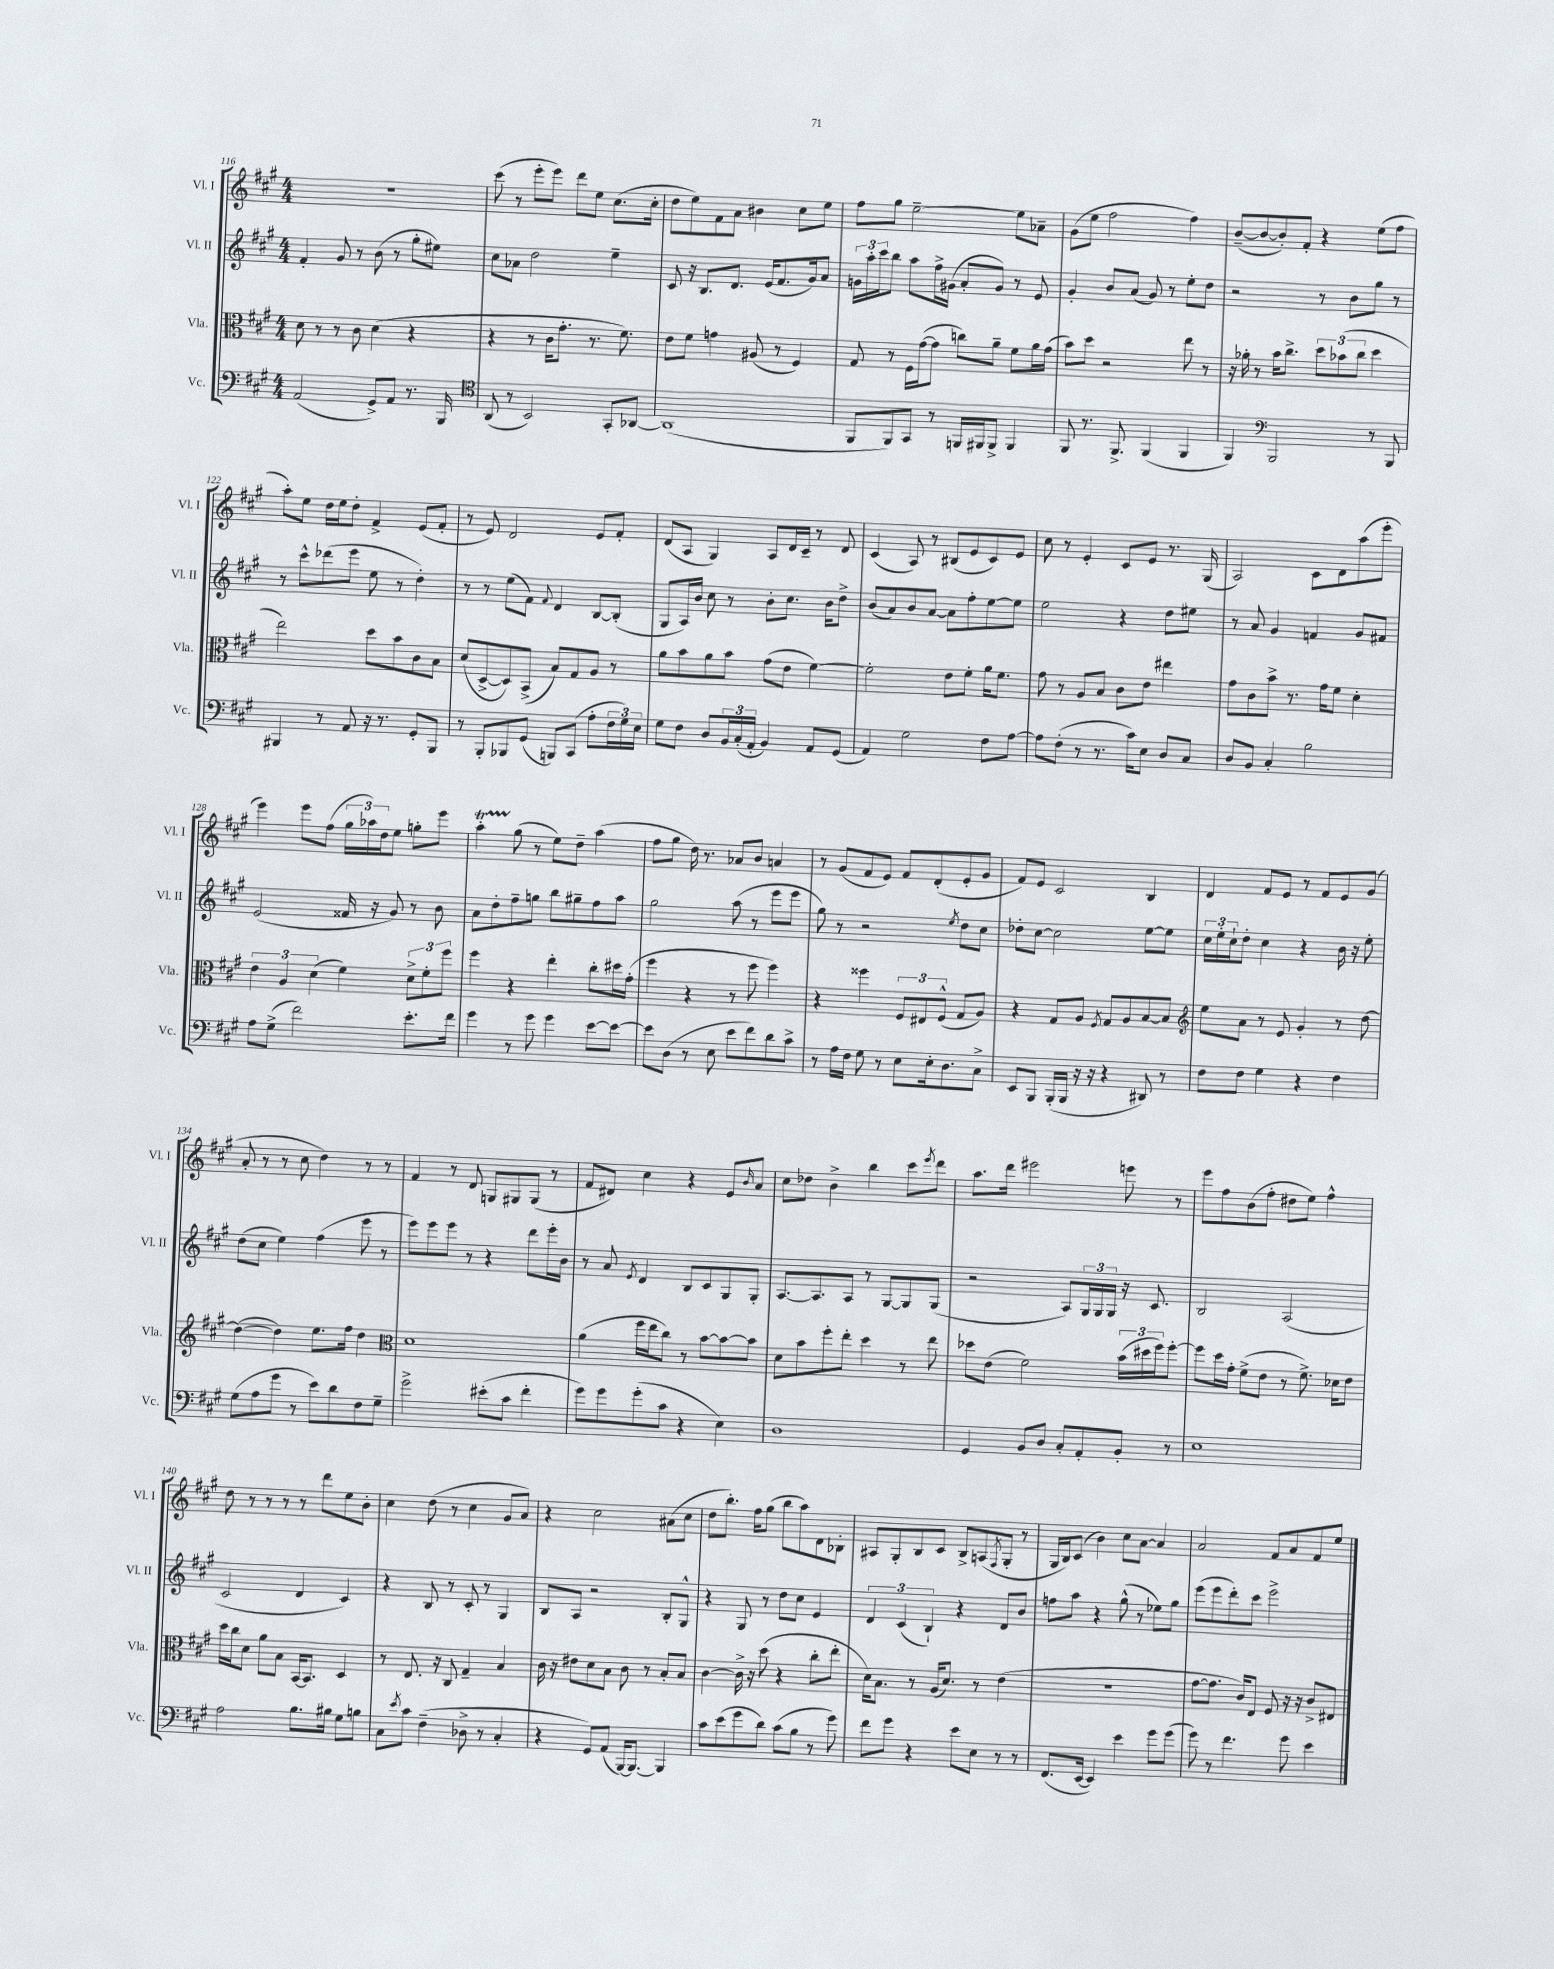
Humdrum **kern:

**kern	**kern	**kern	**kern
*staff4	*staff3	*staff2	*staff1
*clefF4	*clefC3	*clefG2	*clefG2
*k[f#c#g#]	*k[f#c#g#]	*k[f#c#g#]	*k[f#c#g#]
*M4/4	*M4/4	*M4/4	*M4/4
(2AA	8d	4f#'	1r
.	8r	.	.
.	8r	8g#	.
.	8c#	8r	.
8GG#^)	(4d	(8b	.
8AA	.	8r	.
8.r	4r	8gg#'	.
.	.	8ee#)	.
16BBB	.	.	.
=	=	=	=
*clefC4	*	*	*
(8AA	4r	8cc#	(8ccc#
8r	.	8a-	8r
2BB)	8r	2dd	8eee'
.	16c#	.	8eee)
.	8.g#'	.	.
.	.	.	8ddd
.	8.r	.	8ee
8GG#'	.	4ee~	(8.cc#
.	8.f#)	.	.
[8AA-	.	.	.
.	.	.	16cc#'
=	=	=	=
(1AA-]	8e	8c#	8dd
.	8f#	16r	8ee)
.	.	8.B	.
.	4g	.	8f#
.	.	8.d	8a
.	(8A#	.	4b#
.	.	(16e	.
.	8r	8.f#	.
.	4F#)	.	8cc#
.	.	16g#)	.
.	.	8a	8ee
=	=	=	=
8FF#	8G#	24g	8ff#
.	.	24aa'	.
.	.	24ccc#	.
8FF#)	8r	8bb	8gg#
8GG#	16F#	8aa	[2ee~
.	([16g#	.	.
8r	8g#]	16ff#^	.
.	.	(16g#	.
16FF	8cc)	8a'	.
16FF#	.	.	.
8FF#^	8a~	8g#)	.
4FF#	8f#	8r	8ee]
.	16a	8e	8a-~
.	(16g#	.	.
=	=	=	=
8FF#	8b)	4g#'	(8g#
8.r	8dd	.	8ee
.	2r	8b	2ff#
8.FF#^	.	.	.
.	.	(8a	.
(4FF#	.	8g#)	.
.	.	8r	.
4FF#	8ee	8ee'	4ff#)
.	8r	8dd	.
=	=	=	=
4FF#)	16r	2r	([8b~
.	16a-'	.	.
.	8r	.	8b_
*clefF4	*	*	*
2BBB	16b	.	8b'])
.	8.cc#^	.	.
.	.	.	8f#'
.	12dd	8r	4r
.	(12b-	.	.
.	.	8b	.
.	12cc#	.	.
8r	4dd	8gg#	(8ee
8BBB	.	8r	8ff#
=	=	=	=
4BBB#	2ee)	8r	8aa')
.	.	8ccc#^^	8ee
8r	.	(8ddd-	16dd
.	.	.	16ee
8AA	.	8eee	8dd'
16r	8dd	8ee	4f#^
8.r	.	.	.
.	8b	8r	.
8GG#'	8c#	4dd')	(8e
8BBB#	8B	.	8f#'
=	=	=	=
8r	(8d	8r	8r
8BBB'	[8D^	8r	8e)
8BBB-	8D])	(8ee	2d
(8GG#	(8BB^	8f#)	.
.	.	8qqf#	.
8BBB)	8B)	4d	.
(8CC#	8G#	.	.
8A'	8A	[8B	8e
24F#	8r	(8B']	8f#'
24G#)	.	.	.
24E	.	.	.
=	=	=	=
8G#	8a	8G#	(8d
8F#	8b	16A)	8A
.	.	16b	.
8D	8a	8cc#	4G#)
24BB	8b	8r	.
(24C#'	.	.	.
24AA'	.	.	.
4BB)	(8g#	8b'	8A
.	8e	8.cc#	16d
.	.	.	16c#~
8AA	[4f#)	.	8r
.	.	16b	.
(8GG#	.	8dd^	8d
=	=	=	=
4AA)	2f#']	(8b	(4c#
.	.	8a)	.
2G#	.	8b	8A)
.	.	[8a	8r
.	8e	8a]	(8B#
.	8f#'	8ff#'	8e
8F#	16a	[8ee	8c#)
.	8.f#	.	.
[8A	.	8ee]	8e
=	=	=	=
8A]	8g#	2ee	8cc#
(8F#'	8r	.	8r
8r	8A	.	4e'
8.r	8B	.	.
.	8c#	4r	8c#
16c#)	.	.	.
8E	8e	.	8e
8D	4ee#	8dd	8.r
8C#	.	8ee#	.
.	.	.	(16G#
=	=	=	=
8D	8g#	8r	2A)
8BB	8c#	8a	.
4C#'	8b^	4g#	.
.	8.r	.	.
2B	.	4f	8c#
.	16g#	.	.
.	8f#	.	8d
.	4d'	8g#	(8aa
.	.	8f#	8eee'
=	=	=	=
8A	6e	(2e	4eee)
(8G#^	.	.	.
.	6A	.	.
2f#)	.	.	8eee
.	(6d	.	.
.	.	.	(8ff#
.	4f#)	16f##	24gg#
.	.	.	24aa-)
.	.	16r	.
.	.	.	24dd
.	.	8g#)	8ee
8.e'	12d^	8r	8gg'
.	12f#'	.	.
.	.	8b	8eee
.	12ff#	.	.
16f#	.	.	.
=	=	=	=
4g#	4ff#	8a	4aa'
.	.	8dd'	.
8r	4r	8ff#~	(8gg#
8g#	.	8gg	8r
4g#	4ee'	8bb	8ee)
.	.	8gg#~	8dd~
[8e	8cc#'	8ff#	(4aa
8e_	16dd#	8aa	.
.	(16g#'	.	.
=	=	=	=
8e]	4ff#	2gg#	8ff#
(8D	.	.	8gg#
8r	4r	.	16dd)
.	.	.	8.r
8E	.	.	.
8e	8r	(8aa	8a-
8f#)	8ff#	8r	8b
8d	4ff#)	8eee	4a
8c#^	.	8eee	.
=	=	=	=
8r	4r	8gg#)	8r
16A	.	8r	(8g#
16F#	.	.	.
8G#	4ff##	2r	8f#
8r	.	.	8e)
8E	12F#	.	8f#
.	12E#	.	.
16E'	.	.	(8d'
.	(12F#^^	.	.
8.D	.	.	.
.	.	8qee	.
.	8G#	8dd	8e'
8C#^	8A)	8cc#	8g#
=	=	=	=
8EE	4r	8dd-'	8f#)
8BBB	.	[8cc#	8e
(16BBB'	8G#	2cc#]	2c#
16BBB	.	.	.
16r	8A	.	.
16r	.	.	.
.	8qF#	.	.
4r	8G#	.	.
.	8A	.	.
8DD#)	[8B	[8ee	4B
8r	8B]	8ee]	.
=	=	=	=
*	*clefG2	*	*
8F#	8ee	24cc#	4d
.	.	24ee'	.
.	.	24cc#`	.
8F#	8a	8dd'	.
4G#	8r	4cc#	8f#
.	8e	.	8e
4r	4g#'	4r	8r
.	.	.	8f#
4F#	8r	16b	8e
.	.	16r	.
.	[8dd	8ee'	(8g#
=	=	=	=
(8G#	(4dd_	(8dd	8a'
8A	.	8cc#	8r
8g#	4dd])	4ee)	8r
8r	.	.	8cc#
8e)	8.ee	(4ff#	4dd)
8d	.	.	.
.	16ff#	.	.
8F#	4dd	8eee	8r
8G#~	.	8r	8r
=	=	=	=
*	*clefC3	*	*
2g#^	1d	8eee)	4f#
.	.	8eee	.
.	.	8eee	8r
.	.	8r	8d
(8e#'	.	4r	8G
8c#	.	.	8G#
4f#'	.	8ddd	(8G#
.	.	16eee'	8r
.	.	16b	.
=	=	=	=
8g#)	(4a	8r	8f#
8g#	.	8a	8d#)
.	.	8qe	.
(8g#'	16ff#	4d	4cc#
.	16ee	.	.
8c#	8cc#)	.	.
4r	8r	8B	4r
.	[8b	8c#	.
4E)	8b_	8G#	8e
.	.	.	16qqb
.	8b]	8G#'	8a
=	=	=	=
1D	8d	[8.A	8cc#
.	8b	.	8dd-
.	.	8.A]	.
.	8ff#'	.	4b^
.	8ee'	8A	.
.	4dd	8r	4bb
.	.	[8G#	.
.	8r	8G#]	8ccc#
.	.	.	8qeee
.	8ee	(8G#	8ddd
=	=	=	=
4GG#	8dd-	2r	8.aa
.	(8e	.	.
.	.	.	16ddd
8BB	2f#)	.	2eee#
8D	.	.	.
8C#'	.	8A)	.
8AA'	.	24G#	.
.	.	24G#	.
.	.	24G#	.
8BB'	(24b	16r	8eee
.	24dd#	.	.
.	.	8.c#	.
.	24ff#)	.	.
8r	[8ff#'	.	8r
=	=	=	=
1E	8ff#]	2B	8eee
.	16dd	.	8ff#
.	16g#'	.	.
.	(8f#^	.	(8b
.	8e	.	8ff#'
.	8r	(2A	8dd#
.	8.f#^)	.	8ee)
.	.	.	4ff#^^
.	16d-	.	.
.	8e	.	.
=	=	=	=
2A	16dd	2c#	8dd
.	16cc#	.	.
.	8d	.	8r
.	8a	.	8r
.	8B	.	8r
8.B	[16BB	4d	8r
.	8.BB]	.	.
.	.	.	8ddd
16B#	.	.	.
8G#	4D	4c#)	8ee
8B	.	.	8b'
=	=	=	=
8C#	8r	4r	4cc#
8qe	.	.	.
8c#	8.E	.	.
(4F#~	.	8B	(8dd
.	16r	.	.
.	8C#	8r	8r
8D-^	4G#~	8c#'	4cc#
8r	.	8r	.
4C#'	4B	4G#	8g#
.	.	.	8a)
=	=	=	=
4r	16c#	8B	4r
.	16r	.	.
.	8e#	8A	.
8GG#)	8d	2r	2cc#
(8AA	8B	.	.
[16BBB)	8c#	.	.
8.BBB_	.	.	.
.	8r	.	.
4BBB]	8B'	8B'	(8a#
.	8B	8G#^^	8cc#
=	=	=	=
8c#	[4c#	4r	8dd
(8e	.	.	8.bb')
8g#	16c#^]	8G#	.
.	16r	.	16ff#
8d)	(8dd	8r	(8gg#
(8c#	4r	8dd	8bb
8B	.	8cc#	8aa)
8r	8cc#'	4e	8d
8g#)	8ee'	.	8B-'
=	=	=	=
8f#	16d)	6d	8A#
.	8.B	.	.
8g#	.	.	8G#'
.	.	(6c#	.
4r	8r	.	8B
.	.	6B`)	.
.	(16A	.	8c#
.	8.d)	.	.
8e	.	4r	8B^
8E	8r	.	(8A
.	.	.	8qF#
8r	(4e	8d	8G#'
8r	.	8b	8r
=	=	=	=
(8.FF#	1r	8ff	16G#
.	.	.	16B)
.	.	8aa	(8c#
[16EE	.	.	.
4EE])	.	4r	4b)
4e	.	(8gg#^^	8cc#
.	.	8r	[8a
8g#	.	8ee-)	4a]
(8g#	.	8gg#	.
=	=	=	=
8g#)	[8g#	(8eee	2a
8r	8.g#]	8eee	.
4.f#	.	8ddd')	.
.	16c#)	.	.
.	8E	8ccc#	.
.	8F#	2eee^	8f#
8g#	16r	.	8a
.	16r	.	.
4e	8c#^	.	8f#
.	8E#	.	8ee
==	==	==	==
*-	*-	*-	*-
